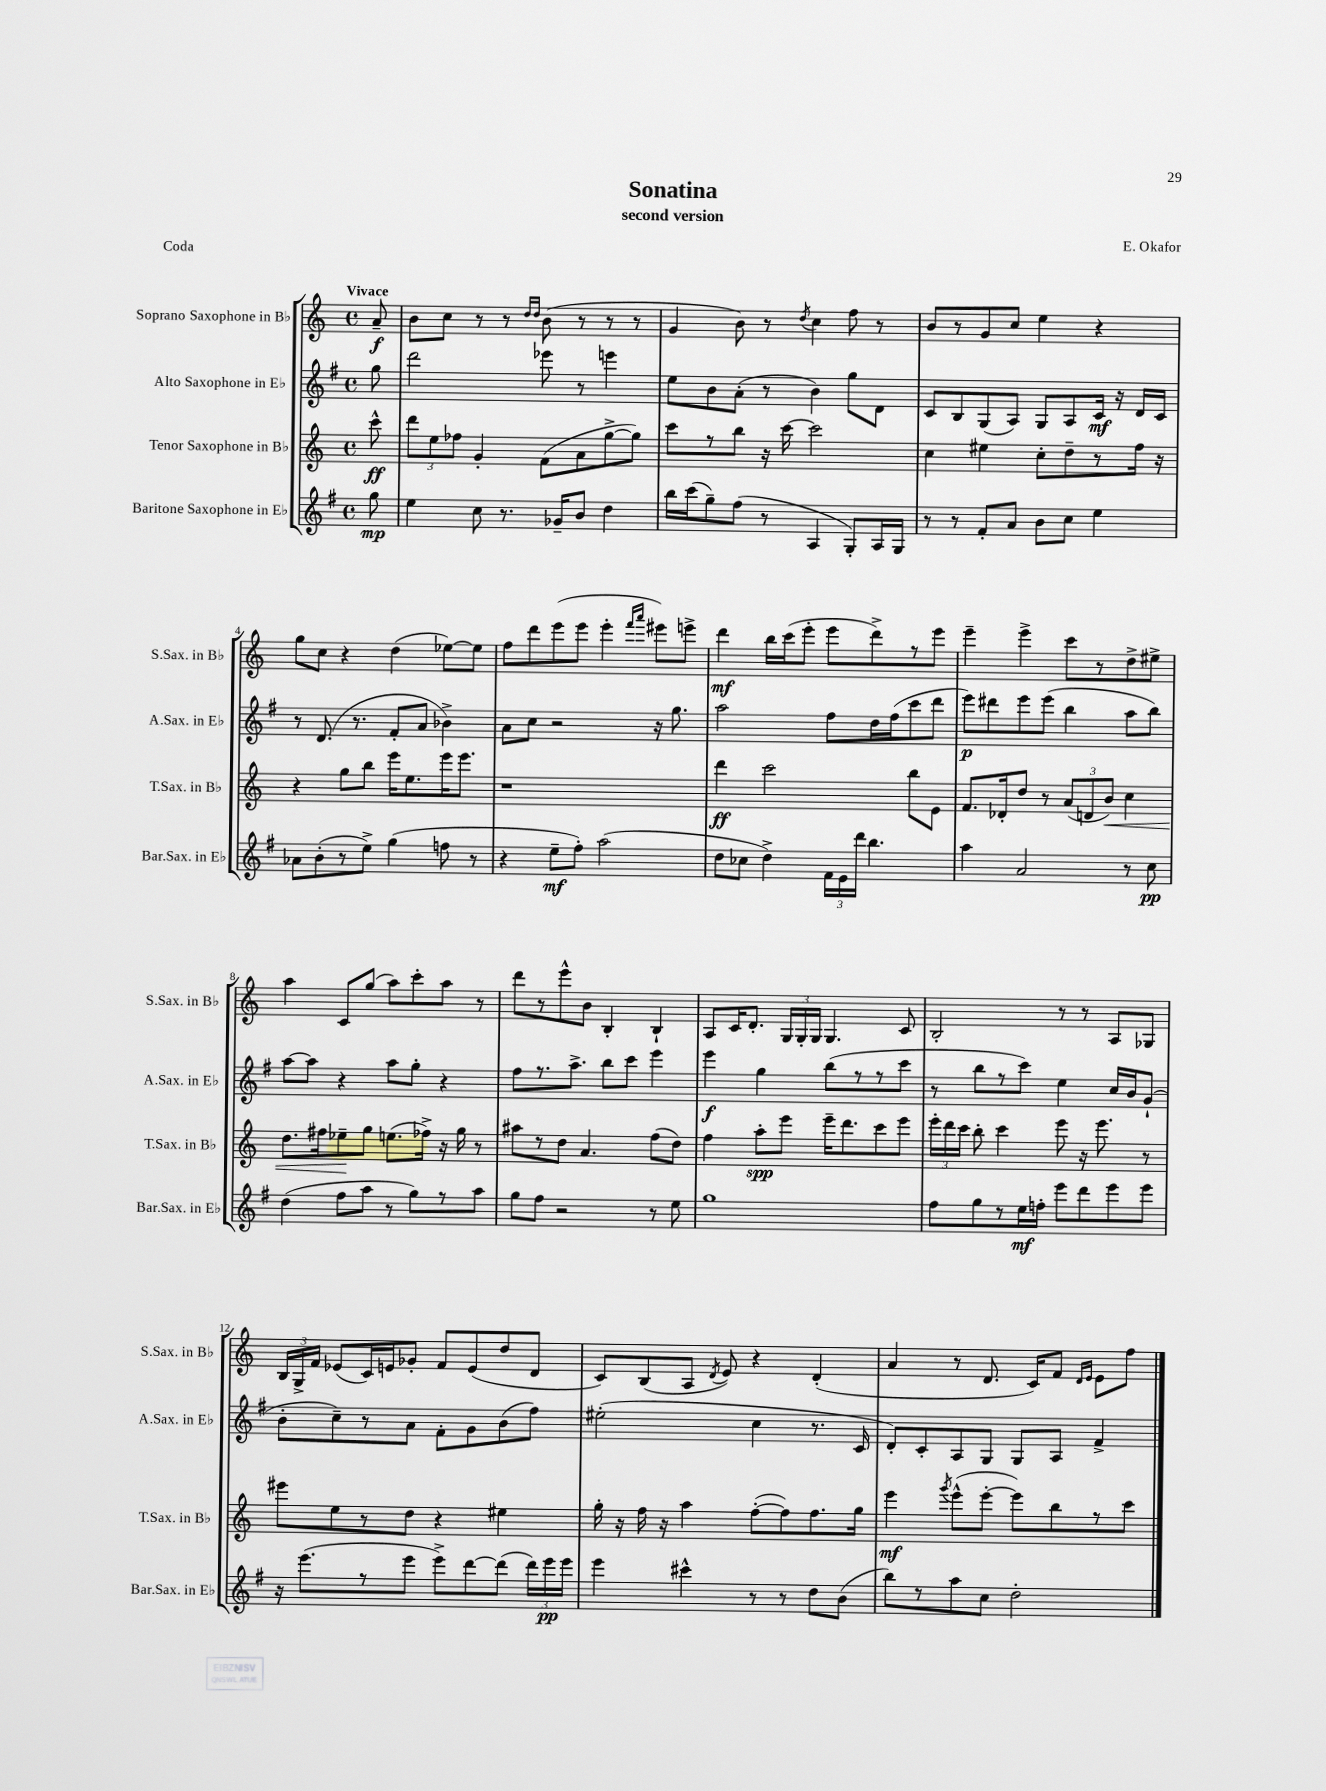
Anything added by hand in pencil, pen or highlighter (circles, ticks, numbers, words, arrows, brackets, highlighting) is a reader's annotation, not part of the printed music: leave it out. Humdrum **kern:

**kern	**kern	**kern	**kern
*staff4	*staff3	*staff2	*staff1
*clefG2	*clefG2	*clefG2	*clefG2
*k[f#]	*k[]	*k[f#]	*k[]
*M4/4	*M4/4	*M4/4	*M4/4
*met(c)	*met(c)	*met(c)	*met(c)
8gg	8ccc^^	8gg	8a~
=	=	=	=
4ee	12ddd	2ddd	8b
.	12ee	.	.
.	.	.	8cc
.	12ff-	.	.
8cc	4g'	.	8r
8.r	.	.	8r
.	.	.	16qqdd
.	.	.	16qqdd
.	(8f	8eee-	(8b
16g-~	.	.	.
8b	8a	8r	8r
4dd	[8gg^	4eee	8r
.	8gg])	.	8r
=	=	=	=
16bb	8ccc	8ee	4g
(16ccc	.	.	.
8gg~)	8r	8b	.
(8ff#	8bb	(8a'	8b)
8r	16r	8r	8r
.	[16ccc	.	.
.	.	.	8qdd
4A	2ccc]	4b)	4cc
8G')	.	8gg	8ff
16A	.	8d	8r
16G	.	.	.
=	=	=	=
8r	4cc	8c	8b
8r	.	8B	8r
8f#'	4ee#	(8G	8g
8a	.	8A)	8cc
8b	8cc'	8G	4ee
8cc	8dd~	8A	.
4ee	8r	16c	4r
.	.	16r	.
.	16ff	16d	.
.	16r	16c	.
=	=	=	=
8a-	4r	8r	8gg
(8b'	.	(8.d	8cc
8r	8gg	.	4r
.	.	8.r	.
8ee^)	8bb	.	.
(4gg	16eee	8f#'	(4dd
.	8.ee	.	.
.	.	8a	.
8ff	16eee	4b-^)	[8ee-)
.	8.eee	.	.
8r	.	.	8ee-]
=	=	=	=
4r	1r	8a	8ff
.	.	8cc	8ddd
8ee~	.	2r	(8eee
8ff#')	.	.	8eee
(2aa	.	.	4eee'
.	.	.	16qqfff
.	.	.	16qqaaa
.	.	16r	8eee#)
.	.	8.gg	.
.	.	.	8eee^
=	=	=	=
8dd	4ddd	2aa	4ddd
8cc-	.	.	.
4dd^)	2ccc	.	16bb
.	.	.	(16ccc
.	.	.	8eee'
24f#	.	8ff#	8eee
24e	.	.	.
24ddd	.	.	.
4.bb	.	16dd	8ddd^)
.	.	(16ff#	.
.	8bb	8ccc	8r
.	8e	8ddd	8eee
=	=	=	=
4aa	8.f	8eee)	4eee~
.	.	8ddd#	.
.	16d-'	.	.
2a	8dd	8eee	4eee^
.	8r	(8eee	.
.	(12a	4bb	8ccc
.	12d	.	.
.	.	.	8r
.	12b)	.	.
8r	4cc	8aa	8dd^
8cc	.	8bb)	8ee#^
=	=	=	=
(4dd	8.dd	[8aa	4aa
.	.	8aa]	.
.	16ff#	.	.
8ff#	8ee-~	4r	8c
8aa	8gg	.	(8gg
8r	(8.ee	8aa	8aa)
8gg)	.	8gg'	8ccc'
.	16ff-^)	.	.
8r	16r	4r	8aa
.	16gg	.	.
8aa	8r	.	8r
=	=	=	=
8gg	8aa#	8ff#	8ddd
8ff#	8r	8.r	8r
2r	8dd	.	8eee^^
.	.	8.aa^	.
.	4.a	.	8b
.	.	8bb	4B'
.	.	8ccc	.
8r	(8ff	4eee	4B`
8ee	8dd)	.	.
=	=	=	=
1gg	4ff	4eee	8A
.	.	.	16c
.	.	.	8.d'
.	8aa'	4gg	.
.	8eee	.	24G
.	.	.	24G'
.	.	.	24G
.	16eee~	(8bb	4.G
.	8.ddd	.	.
.	.	8r	.
.	8ccc	8r	.
.	8eee	8ccc	8c
=	=	=	=
8ff#	24eee'	8r	2B'
.	24ddd	.	.
.	24ccc	.	.
8gg	8bb'	8bb	.
8r	4ccc	8r	.
16ee	.	8ccc)	.
16ff'	.	.	.
8eee	8eee	4ee	8r
8ddd	16r	.	8r
.	8.eee	.	.
8eee	.	16cc	8A
.	.	16b	.
8eee	8r	(8g`	8G-
=	=	=	=
16r	8eee#	8b'	24B
.	.	.	24G^
(8.eee	.	.	.
.	.	.	24f
.	8ee	8cc~)	(8e-
8r	8r	8r	16c)
.	.	.	16e
8eee	8dd	8a	8g-'
8eee^)	4r	8f#'	8f
[8ddd	.	8g	(8e
(8ddd]	4ee#	(8b	8dd
24ddd)	.	8ff#)	8d
24eee	.	.	.
24eee	.	.	.
=	=	=	=
4eee	16gg'	(2ee#'	8c)
.	16r	.	.
.	16ff	.	(8B
.	16r	.	.
4ccc#^^	4aa	.	8A
.	.	.	8qd
.	.	.	8e)
8r	([8ff'	4cc	4r
8r	8ff])	.	.
8dd	8.ff	8.r	(4d'
(8b	.	.	.
.	16gg	16c	.
=	=	=	=
8bb)	4eee	8d')	4a
8r	.	8c'	.
.	8qggg	.	.
8aa	(8eee^^	8A	8r
8cc	[8eee'	8G	8.d
2dd'	8eee])	8G	.
.	.	.	16c)
.	8bb	8A	8f
.	.	.	16qqd
.	.	.	16qqe
.	8r	4f#^	8e
.	8ccc	.	8ff
==	==	==	==
*-	*-	*-	*-
